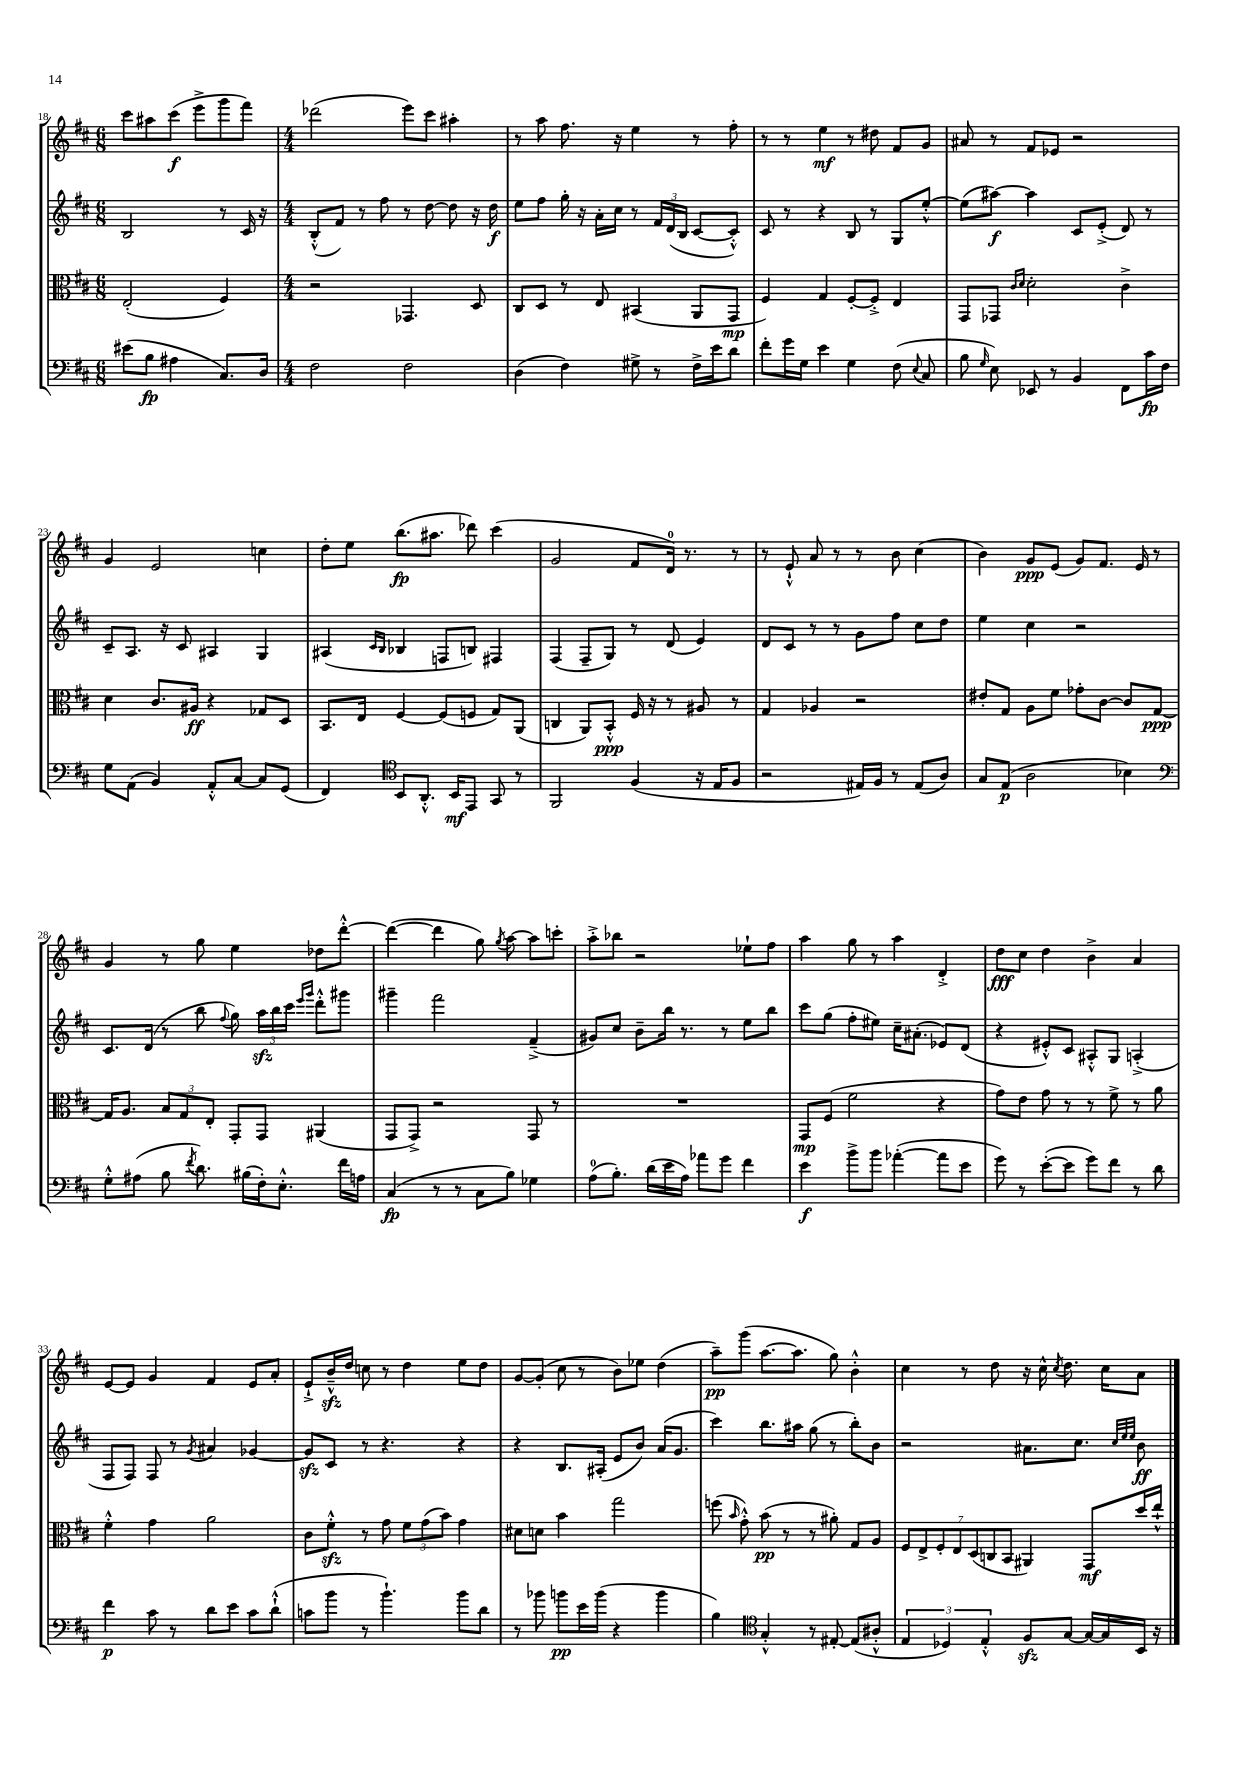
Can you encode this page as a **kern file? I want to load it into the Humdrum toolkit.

**kern	**dynam	**kern	**dynam	**kern	**dynam	**kern	**dynam
*part4	*part4	*part3	*part3	*part2	*part2	*part1	*part1
*staff4	*staff4	*staff3	*staff3	*staff2	*staff2	*staff1	*staff1
*clefF4	*	*clefC3	*	*clefG2	*	*clefG2	*
*k[f#c#]	*	*k[f#c#]	*	*k[f#c#]	*	*k[f#c#]	*
*M6/8	*	*M6/8	*	*M6/8	*	*M6/8	*
=18	=18	=18	=18	=18	=18	=18	=18
(8e#X\L	.	(2E'/	.	2B/	.	8ccc#\L	.
8B\J	fp	.	.	.	.	8aa#X\	.
4A#X\	.	.	.	.	.	(8ccc#\J	f
.	.	.	.	.	.	8eee^\L	.
8.C#/L)	.	4F#/)	.	8r	.	8ggg\	.
.	.	.	.	16c#/	.	8fff#\J)	.
16D/Jk	.	.	.	16r	.	.	.
=19	=19	=19	=19	=19	=19	=19	=19
*M4/4	*	*M4/4	*	*M4/4	*	*M4/4	*
2F#\	.	2r	.	(8B'^^/L	.	(2ddd-X\	.
.	.	.	.	8f#/J)	.	.	.
.	.	.	.	8r	.	.	.
.	.	.	.	8ff#\	.	.	.
2F#\	.	4.GG-X/	.	8r	.	8eee\L)	.
.	.	.	.	[8dd\	.	8ccc#\J	.
.	.	.	.	8dd\]	.	4aa#X'\	.
.	.	8D/	.	16r	.	.	.
.	.	.	.	16dd\	f	.	.
=20	=20	=20	=20	=20	=20	=20	=20
(4D\	.	8C#/L	.	8ee\L	.	8r	.
.	.	8D/J	.	8ff#\J	.	8aa\	.
4F#\)	.	8r	.	16gg'\	.	8.ff#\	.
.	.	.	.	16r	.	.	.
.	.	8E/	.	16a'\LL	.	.	.
.	.	.	.	16cc#\JJ	.	16r	.
8G#X^\	.	(4BB#X/	.	8r	.	4ee\	.
8r	.	.	.	24f#/LL	.	.	.
.	.	.	.	(24d/	.	.	.
.	.	.	.	24B/JJ	.	.	.
16F#^\LL	.	8AA/L	.	[8c#/L	.	8r	.
16e\J	.	.	.	.	.	.	.
8d\J	.	8GG/J	mp	8c#'^^/J])	.	8ff#'\	.
=21	=21	=21	=21	=21	=21	=21	=21
8f#'\L	.	4F#/)	.	8c#/	.	8r	.
16g\L	.	.	.	8r	.	8r	.
16G\JJ	.	.	.	.	.	.	.
4e\	.	4G/	.	4r	.	4ee\	mf
4G\	.	[8F#'/L	.	8B/	.	8r	.
.	.	8F#'^/J]	.	8r	.	8dd#X\	.
(8F#\	.	4E/	.	8G/L	.	8f#/L	.
8qqE/	.	.	.	.	.	.	.
8C#/	.	.	.	[8ee'^^/J	.	8g/J	.
=22	=22	=22	=22	=22	=22	=22	=22
8B\	.	8GG/L	.	(8ee\L]	.	8a#X/	.
16qqG/	.	.	.	.	.	.	.
8E\)	.	8GG-X/J	.	[8aa#X\J)	f	8r	.
.	.	16qqc#/LL	.	.	.	.	.
.	.	16qqd/JJ	.	.	.	.	.
8EE-X/	.	2d'\	.	4aa#\]	.	8f#/L	.
8r	.	.	.	.	.	8e-X/J	.
4BB/	.	.	.	8c#/L	.	2r	.
.	.	.	.	(8e'^/J	.	.	.
8FF#\L	.	4c#^\	.	8d/)	.	.	.
16c#\L	fp	.	.	8r	.	.	.
16F#\JJ	.	.	.	.	.	.	.
!!LO:LB:g=z
=23	=23	=23	=23	=23	=23	=23	=23
8G\L	.	4d\	.	8c#~/L	.	4g/	.
(8AA\J	.	.	.	8.A/J	.	.	.
4BB/)	.	8.c#/L	.	.	.	2e/	.
.	.	.	.	16r	.	.	.
.	.	.	.	8c#/	.	.	.
.	.	16A#X/Jk	ff	.	.	.	.
8AA'^^/L	.	4r	.	4A#X/	.	.	.
[8C#/J	.	.	.	.	.	.	.
8C#/L]	.	8G-X/L	.	4G/	.	4ccn\	.
(8GG/J	.	8D/J	.	.	.	.	.
=24	=24	=24	=24	=24	=24	=24	=24
4FF#/)	.	8.BB/L	.	(4A#X/	.	8dd'\L	.
.	.	.	.	.	.	8ee\J	.
.	.	16E/Jk	.	.	.	.	.
*clefC4	*	*	*	*	*	*	*
.	.	.	.	16qqc#/LL	.	.	.
.	.	.	.	16qqB/JJ	.	.	.
8BB/L	.	[4F#/	.	4B-X/	.	(8.bb\L	fp
8.AA'^^/J	.	.	.	.	.	.	.
.	.	.	.	.	.	8.aa#X\J	.
.	.	(8F#/L]	.	8Fn/L	.	.	.
16BB/KL	mf	.	.	.	.	.	.
8EE/J	.	8Fn/J	.	8Bn/J)	.	8ddd-X\)	.
8GG/	.	8G/L)	.	4F#X/	.	(4ccc#\	.
8r	.	(8AA/J	.	.	.	.	.
=25	=25	=25	=25	=25	=25	=25	=25
2FF#/	.	4Cn/	.	(4F#/	.	2g/	.
.	.	8AA/L)	.	8F#~/L	.	.	.
.	.	8BB'^^/J	ppp	8G/J)	.	.	.
(4F#/	.	16F#/	.	8r	.	8f#/L	.
.	.	16r	.	.	.	.	.
.	.	8r	.	(8d/	.	16d/Jk)	.
.	.	.	.	.	.	8.r	.
16r	.	8A#X/	.	4e/)	.	.	.
16E/KL	.	.	.	.	.	.	.
8F#/J	.	8r	.	.	.	8r	.
=26	=26	=26	=26	=26	=26	=26	=26
2r	.	4G/	.	8d/L	.	8r	.
.	.	.	.	8c#/J	.	8e`^^/	.
.	.	4A-X/	.	8r	.	8a/	.
.	.	.	.	8r	.	8r	.
16E#X/LL)	.	2r	.	8g\L	.	8r	.
16F#/JJ	.	.	.	.	.	.	.
8r	.	.	.	8ff#\J	.	8b\	.
(8E#/L	.	.	.	8cc#\L	.	(4cc#\	.
8A/J)	.	.	.	8dd\J	.	.	.
=27	=27	=27	=27	=27	=27	=27	=27
8G/L	.	8e#X'/L	.	4ee\	.	4b\)	.
(8E/J	p	8G/J	.	.	.	.	.
2A\	.	8A\L	.	4cc#\	.	8g/L	ppp
.	.	8f#\J	.	.	.	(8e/J	.
.	.	8g-X'\L	.	2r	.	8g/L)	.
.	.	[8c#\J	.	.	.	8.f#/J	.
4B-X\)	.	8c#/L]	.	.	.	.	.
.	.	.	.	.	.	16e/	.
.	.	[8G/J	ppp	.	.	8r	.
!!LO:LB:g=z
=28	=28	=28	=28	=28	=28	=28	=28
*clefF4	*	*	*	*	*	*	*
8G'^^\L	.	16G/KL]	.	8.c#/L	.	4g/	.
.	.	8.A/J	.	.	.	.	.
(8A#X\J	.	.	.	.	.	.	.
.	.	.	.	(16d/Jk	.	.	.
8B\	.	12B/L	.	8r	.	8r	.
.	.	12G/	.	.	.	.	.
8qf#/	.	.	.	.	.	.	.
8.d\)	.	.	.	8bb\	.	8gg\	.
.	.	12E'/J	.	.	.	.	.
.	.	.	.	8qqff#/	.	.	.
.	.	8GG'/L	.	8gg\)	.	4ee\	.
(16B#X\LL	.	.	.	.	.	.	.
16F#'\J)	.	8GG/J	.	24aazz\LL	.	.	.
.	.	.	.	24bb\	.	.	.
8.E'^^\J	.	.	.	.	.	.	.
.	.	.	.	24ccc#\JJ	.	.	.
.	.	.	.	16qqeee/LL	.	.	.
.	.	.	.	16qqggg/JJ	.	.	.
.	.	(4AA#X/	.	8ddd'^^\L	.	8dd-X\L	.
16f#\LL	.	.	.	8ggg#X\J	.	[8ddd'^^\J	.
16An\JJ	.	.	.	.	.	.	.
=29	=29	=29	=29	=29	=29	=29	=29
(4C#/	fp	8GG/L	.	4ggg#X~\	.	(4ddd\_	.
.	.	8GG^/J)	.	.	.	.	.
8r	.	2r	.	2fff#\	.	4ddd\]	.
8r	.	.	.	.	.	.	.
8C#\L	.	.	.	.	.	8gg\)	.
.	.	.	.	.	.	8qgg/	.
8B\J)	.	.	.	.	.	[8aa\	.
4G-X\	.	8GG/	.	(4f#~^/	.	8aa\L]	.
.	.	8r	.	.	.	8cccn'\J	.
=30	=30	=30	=30	=30	=30	=30	=30
(8A\L	.	1r	.	8g#X/L)	.	8aa'^\L	.
8.B'\J)	.	.	.	8cc#/J	.	8bb-X\J	.
.	.	.	.	8b~\L	.	2r	.
(16d\LL	.	.	.	.	.	.	.
16e\	.	.	.	16bb\Jk	.	.	.
16A\JJ)	.	.	.	8.r	.	.	.
8a-X\L	.	.	.	.	.	.	.
8g\J	.	.	.	8r	.	.	.
4f#\	.	.	.	8ee\L	.	8ee-X`\L	.
.	.	.	.	8bb\J	.	8ff#\J	.
=31	=31	=31	=31	=31	=31	=31	=31
4e\	f	8GG/L	mp	8ccc#\L	.	4aa\	.
.	.	(8F#/J	.	(8gg\J	.	.	.
8b^\L	.	2f#\	.	8ff#'\L	.	8gg\	.
8b\J	.	.	.	8ee#X\J)	.	8r	.
([4a-X'\	.	.	.	16cc#~\KL	.	4aa\	.
.	.	.	.	(8.a#X'\J	.	.	.
8a-\L]	.	4r	.	8e-X/L)	.	4d'^/	.
8e\J	.	.	.	(8d/J	.	.	.
=32	=32	=32	=32	=32	=32	=32	=32
8g\)	.	8g\L)	.	4r	.	8dd\L	fff
8r	.	8e\J	.	.	.	8cc#\J	.
([8e'\L	.	8g\	.	8e#X'^^/L)	.	4dd\	.
8e\J]	.	8r	.	8c#/J	.	.	.
8g\L)	.	8r	.	8A#X'^^/L	.	4b^\	.
8f#\J	.	8f#^\	.	8G/J	.	.	.
8r	.	8r	.	(4An'^/	.	4a/	.
8d\	.	8a\	.	.	.	.	.
!!LO:LB:g=z
=33	=33	=33	=33	=33	=33	=33	=33
4f#\	p	4f#'^^\	.	8F#/L	.	[8e/L	.
.	.	.	.	8F#/J)	.	8e/J]	.
8c#\	.	4g\	.	8F#/	.	4g/	.
8r	.	.	.	8r	.	.	.
.	.	.	.	8qg/	.	.	.
8d\L	.	2a\	.	4a#X/	.	4f#/	.
8e\J	.	.	.	.	.	.	.
8c#\L	.	.	.	[4g-X/	.	8e/L	.
(8d`^^\J	.	.	.	.	.	8a'/J	.
=34	=34	=34	=34	=34	=34	=34	=34
8cn\L	.	8c#\L	.	8g-zz/L]	.	8e`^/L	.
8b\J	.	8f#zz'^^\J	.	8c#/J	.	16bzz~^^/L	.
.	.	.	.	.	.	16dd/JJ	.
8r	.	8r	.	8r	.	8ccn\	.
4.b`\)	.	8g\	.	4.r	.	8r	.
.	.	12f#\L	.	.	.	4dd\	.
.	.	(12g\	.	.	.	.	.
.	.	12b\J)	.	.	.	.	.
8b\L	.	4g\	.	4r	.	8ee\L	.
8d\J	.	.	.	.	.	8dd\J	.
=35	=35	=35	=35	=35	=35	=35	=35
8r	.	8d#X\L	.	4r	.	[8g/L	.
8b-X\	.	8dn\J	.	.	.	(8g'/J]	.
8bn\L	pp	4b\	.	8.B/L	.	8cc#\	.
16e\L	.	.	.	.	.	8r	.
(16b\JJ	.	.	.	(16A#X'/Jk	.	.	.
4r	.	2gg\	.	8e/L	.	8b\L)	.
.	.	.	.	8b/J)	.	8ee-X\J	.
4b\	.	.	.	(16a/KL	.	(4dd\	.
.	.	.	.	8.g/J	.	.	.
=36	=36	=36	=36	=36	=36	=36	=36
4B\)	.	(8ffn\	.	4ccc#\)	.	8aa~\L)	pp
.	.	16qqb/	.	.	.	.	.
.	.	8g'^^\)	.	.	.	(8ggg\J	.
*clefC4	*	*	*	*	*	*	*
4G'^^/	.	(8b\	pp	8.bb\L	.	[8.aa\L	.
.	.	8r	.	.	.	.	.
.	.	.	.	16aa#X\Jk	.	8.aa\J]	.
8r	.	8r	.	(8gg\	.	.	.
[8E#X'/	.	8a#X'\)	.	8r	.	8gg\)	.
(8E#/L]	.	8G/L	.	8bb'\L)	.	4b'^^\	.
8A#X'^^/J	.	8A/J	.	8b\J	.	.	.
=37	=37	=37	=37	=37	=37	=37	=37
6E/	.	14F#/L	.	2r	.	4cc#\	.
.	.	14E^/	.	.	.	.	.
.	.	14F#'/	.	.	.	.	.
6D-X/)	.	.	.	.	.	.	.
.	.	14E/	.	.	.	.	.
.	.	.	.	.	.	8r	.
.	.	(14D/	.	.	.	.	.
6E'^^/	.	.	.	.	.	.	.
.	.	14Cn/	.	.	.	.	.
.	.	.	.	.	.	8dd\	.
.	.	14BB/J	.	.	.	.	.
8F#zz/L	.	4AA#X/)	.	8.a#X\L	.	16r	.
.	.	.	.	.	.	16cc#^^\	.
.	.	.	.	.	.	8qcc#/	.
[8G/J	.	.	.	.	.	8.dd\	.
.	.	.	.	8.cc#\J	.	.	.
16G/LL_	.	8GG/L	mf	.	.	.	.
16G/]	.	.	.	.	.	16cc#\KL	.
.	.	.	.	32qqcc#/LLL	.	.	.
.	.	.	.	32qqee/	.	.	.
.	.	.	.	32qqee/JJJ	.	.	.
16BB/JJ	.	16dd/L	.	8b\	ff	8a\J	.
16r	.	16ee`^^/JJ	.	.	.	.	.
==	==	==	==	==	==	==	==
*-	*-	*-	*-	*-	*-	*-	*-
